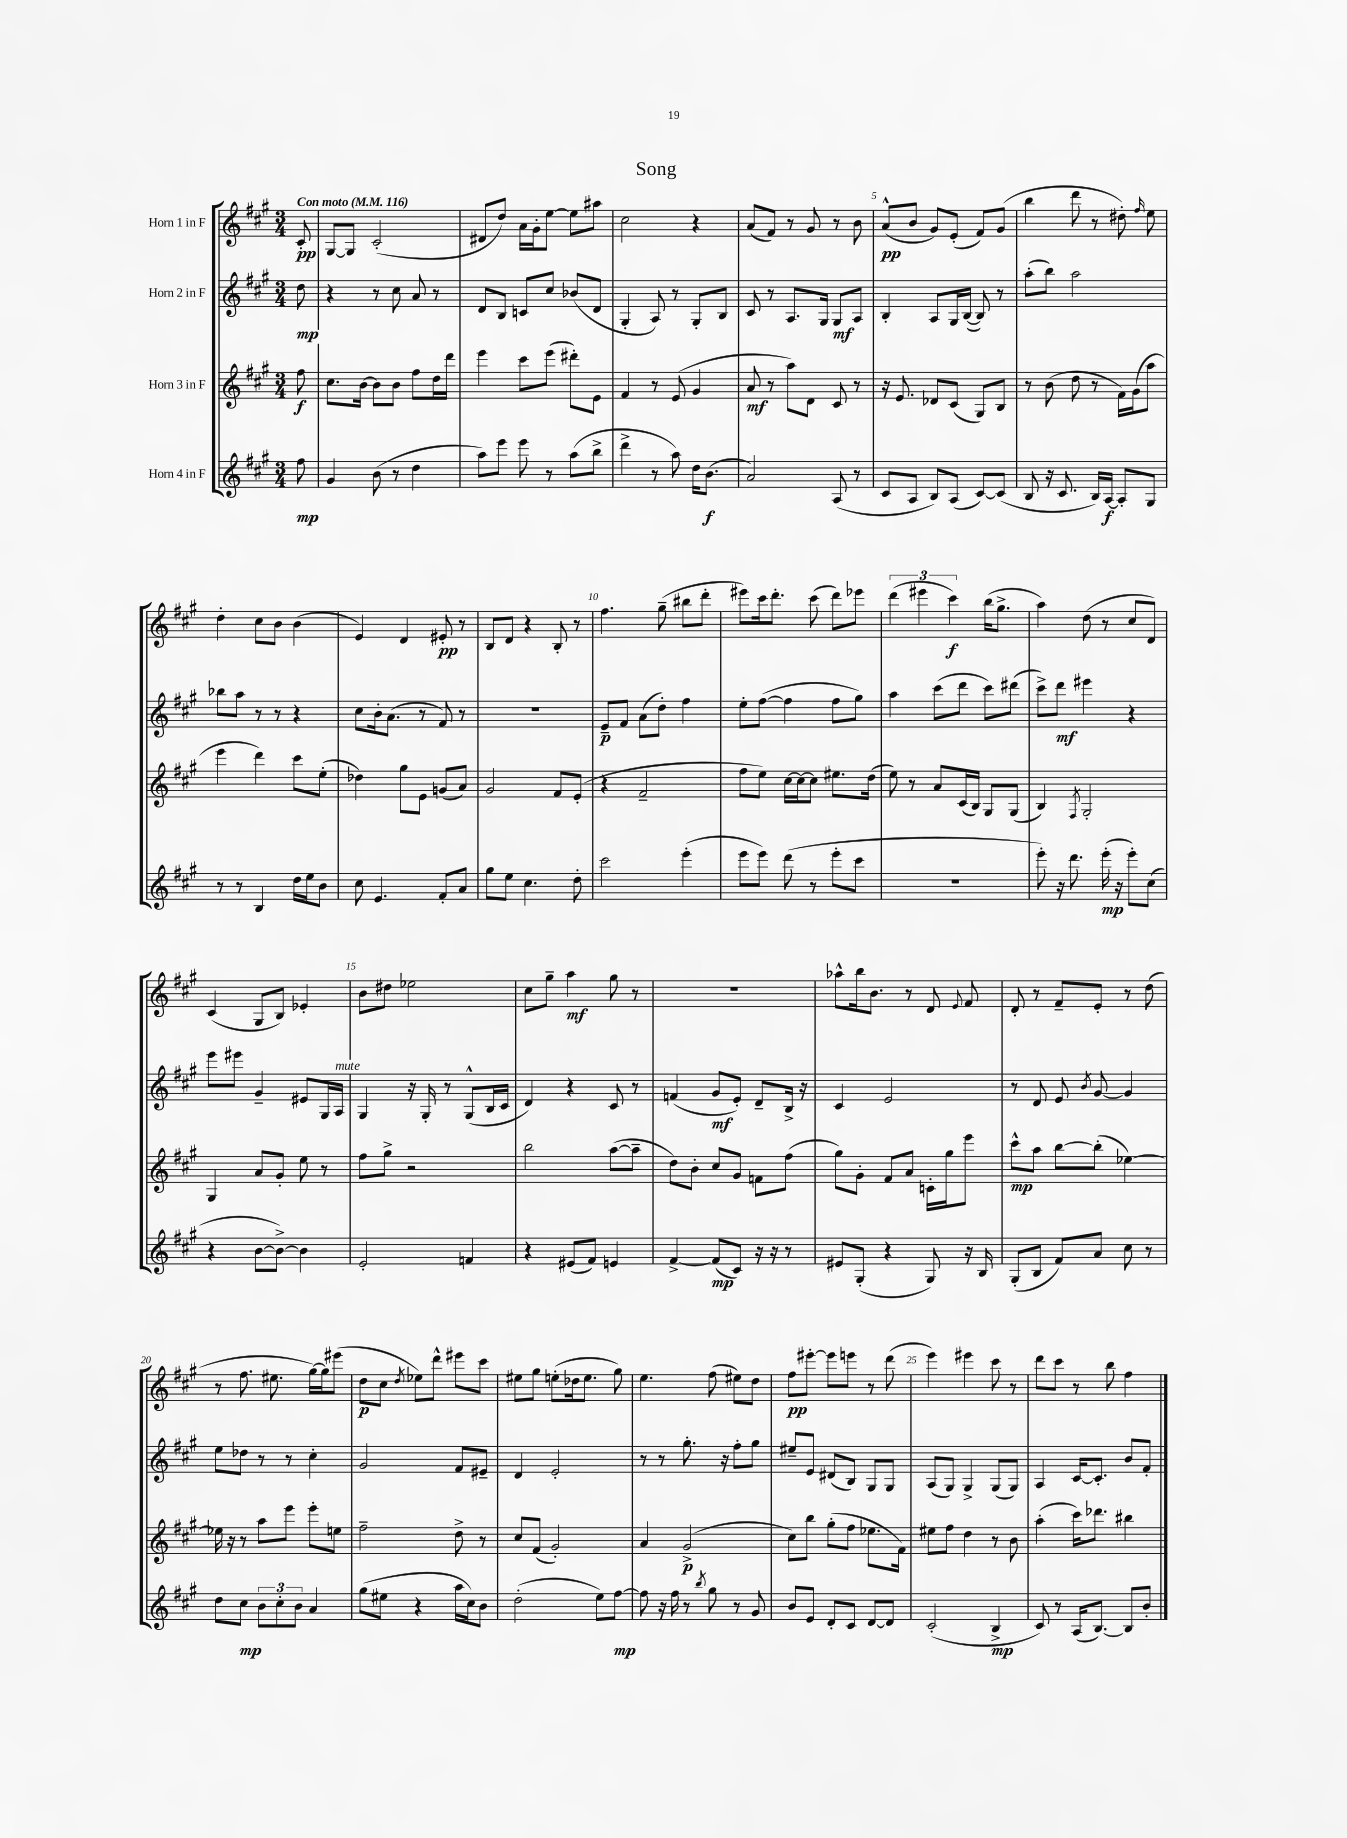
\header { title = "Song" }
<<
\new StaffGroup <<
\new Staff = "s0" \with { instrumentName = "Horn 1 in F" } {
    \clef treble \key a \major \numericTimeSignature \time 3/4 \partial 8 \tempo "Con moto" 4 = 116
    \autoBeamOff cis'8-.\pp |
    gis8[~ gis8] cis'2-.( |
    dis'8[ d''8]) a'16[ gis'16-. e''8]~ e''8[ ais''8] |
    cis''2 r4 |
    a'8[( fis'8]) r8 gis'8 r8 b'8 |
    a'8[-^\pp( b'8] gis'8[) e'8]-.( fis'8[) gis'8]( |
    b''4 d'''8 r8 dis''8-.) \grace { fis''16 } e''8 |
    d''4-. cis''8[ b'8] b'4( |
    e'4) d'4 eis'8-.\pp r8 |
    b8[ d'8] r4 b8-. r8 |
    fis''4. gis''8--( bis''8[ d'''8]-. |
    eis'''8[) cis'''16 d'''8.]-. cis'''8( d'''8[) ees'''8] |
    \tuplet 3/2 { d'''4( eis'''4 cis'''4\f) } b''16[( gis''8.]-> |
    a''4) d''8( r8 cis''8[ d'8]) |
    cis'4( gis8[ b8]) ees'4-. |
    b'8[ dis''8] ees''2 |
    cis''8[ gis''8]-- a''4\mf gis''8 r8 |
    R2. |
    aes''8[-^ b''16 b'8.] r8 d'8 \appoggiatura { e'8 } fis'8 |
    d'8-. r8 fis'8[-- e'8]-. r8 d''8( |
    r8 fis''8. eis''8. gis''16[~) gis''16 eis'''8]( |
    d''8[\p cis''8] \acciaccatura { d''8 } ees''8[) d'''8]-^ eis'''8[ cis'''8] |
    eis''8[ gis''8] e''8[-.( des''16 e''8.] gis''8) |
    e''4. fis''8( eis''8[) d''8] |
    fis''8[\pp eis'''8]~-. eis'''8[ e'''8] r8 d'''8( |
    e'''4) eis'''4 cis'''8 r8 |
    d'''8[ cis'''8] r8 b''8 fis''4 \bar "|." |
}
\new Staff = "s1" \with { instrumentName = "Horn 2 in F" } {
    \clef treble \key a \major \numericTimeSignature \time 3/4 \partial 8
    \autoBeamOff d''8\mp |
    r4 r8 cis''8 a'8 r8 |
    d'8[ b8] c'8[ cis''8] bes'8[( d'8] |
    gis4-. a8) r8 gis8[-. b8] |
    cis'8 r8 a8.[ gis16] gis8[\mf a8] |
    b4-. a8[ gis16 b16]~( b8) r8 |
    a''8[-.( b''8]) a''2 |
    bes''8[ a''8] r8 r8 r4 |
    cis''8[ b'16-. a'8.]( r8 fis'8) r8 |
    R2. |
    e'8[--\p fis'8] a'8[( d''8]-.) fis''4 |
    e''8[-. fis''8]~( fis''4 fis''8[ gis''8]) |
    a''4 cis'''8[( d'''8] cis'''8[) dis'''8]( |
    cis'''8[->) d'''8]\mf eis'''4 r4 |
    e'''8[ eis'''8] gis'4-- eis'8[ gis16 a16]^\markup { \italic "mute" } |
    gis4 r16 gis16-. r8 gis8[-^( b16 cis'16] |
    d'4) r4 cis'8 r8 |
    f'4( gis'8[\mf e'8]-.) d'8[-- b16]-> r16 |
    cis'4 e'2 |
    r8 d'8 e'8 \acciaccatura { b'8 } gis'8~ gis'4 |
    e''8[ des''8] r8 r8 cis''4-. |
    gis'2 fis'8[ eis'8]-- |
    d'4 e'2-. |
    r8 r8 gis''8.-. r16 fis''8[-. gis''8] |
    eis''8[-- e'8] dis'8[( b8]) gis8[ gis8] |
    a8[( gis8]) gis4-> gis8[( gis8]) |
    a4 cis'16[~ cis'8.]-. b'8[ fis'8]-. \bar "|." |
}
\new Staff = "s2" \with { instrumentName = "Horn 3 in F" } {
    \clef treble \key a \major \numericTimeSignature \time 3/4 \partial 8
    \autoBeamOff fis''8\f |
    cis''8.[ b'16]~ b'8[ b'8] fis''8[ d''16 d'''16] |
    e'''4 cis'''8[ e'''8]( dis'''8[-.) e'8] |
    fis'4 r8 e'8( gis'4 |
    a'8\mf r8 a''8[) d'8] cis'8 r8 |
    r16 e'8. des'8[ cis'8]( gis8[) b8] |
    r8 b'8( d''8 r8 fis'16[) gis'16( a''8] |
    e'''4 d'''4) cis'''8[ e''8]-.( |
    des''4) gis''8[ e'8] g'8[( a'8]) |
    gis'2 fis'8[ e'8]-.( |
    r4 fis'2-- |
    fis''8[ e''8]) cis''16[~ cis''16~ cis''8] eis''8.[ d''16]( |
    e''8) r8 a'8[ cis'16( b16]) gis8[ gis8]( |
    b4) \acciaccatura { fis8 } gis2-. |
    gis4 a'8[ gis'8]-. e''8 r8 |
    fis''8[ gis''8]-> r2 |
    b''2 a''8[~( a''8]-- |
    d''8[) b'8]-. cis''8[ gis'8] f'8[ fis''8]( |
    gis''8[) gis'8]-. fis'8[ a'8] c'16[-. gis''16 e'''8] |
    cis'''8[-^\mp a''8] b''8[~ b''8]-.( ees''4~) |
    ees''16 r16 r8 a''8[ e'''8] e'''8[-. e''8] |
    fis''2-- d''8-> r8 |
    cis''8[ fis'8]( gis'2-.) |
    a'4 gis'2->\p( |
    cis''8[) b''8] gis''8[-.( fis''8] ees''8.[ fis'16]) |
    eis''8[ fis''8] d''4 r8 b'8 |
    a''4-.( cis'''16[) des'''8.] bis''4 \bar "|." |
}
\new Staff = "s3" \with { instrumentName = "Horn 4 in F" } {
    \clef treble \key a \major \numericTimeSignature \time 3/4 \partial 8
    \autoBeamOff fis''8\mp |
    gis'4 b'8( r8 d''4 |
    a''8[) e'''8] e'''8 r8 a''8[( b''8]-> |
    d'''4-> r8 a''8) d''16[ b'8.]\f( |
    a'2) a8( r8 |
    cis'8[ a8] b8[) a8]( cis'8[~) cis'8]( |
    b8 r16 cis'8. b16[) a16]~\f a8[-. gis8] |
    r8 r8 b4 d''16[ e''16 b'8] |
    cis''8 e'4. fis'8[-. a'8] |
    gis''8[ e''8] cis''4. d''8-. |
    cis'''2 e'''4-.( |
    e'''8[ e'''8]) d'''8( r8 e'''8[-. cis'''8] |
    R2. |
    e'''8-.) r16 d'''8. e'''16-.\mp( r16 e'''8[-.) cis''8]( |
    r4 b'8[~ b'8]~->) b'4 |
    e'2-. f'4 |
    r4 eis'8[( fis'8]) e'4 |
    fis'4~-> fis'8[\mp( cis'8]) r16 r16 r8 |
    eis'8[ gis8]-.( r4 gis8) r16 b16 |
    gis8[-.( b8] fis'8[) a'8] cis''8 r8 |
    d''8[ cis''8]\mp \tuplet 3/2 { b'8[ cis''8-. b'8] } a'4 |
    gis''8[( eis''8] r4 a''16[ cis''16) b'8] |
    d''2-.( e''8[) fis''8]~\mp |
    fis''8 r16 fis''16 r8 \acciaccatura { b''8 } gis''8 r8 gis'8 |
    b'8[ e'8] d'8[-. cis'8] d'8[~ d'8] |
    cis'2-.( b4->\mp |
    cis'8) r8 a16[( b8.]~) b8[ b'8]-. \bar "|." |
}
>>
>>
\layout { \context { \Score \override BarNumber.break-visibility = ##(#f #t #t) barNumberVisibility = #(every-nth-bar-number-visible 5) } }
